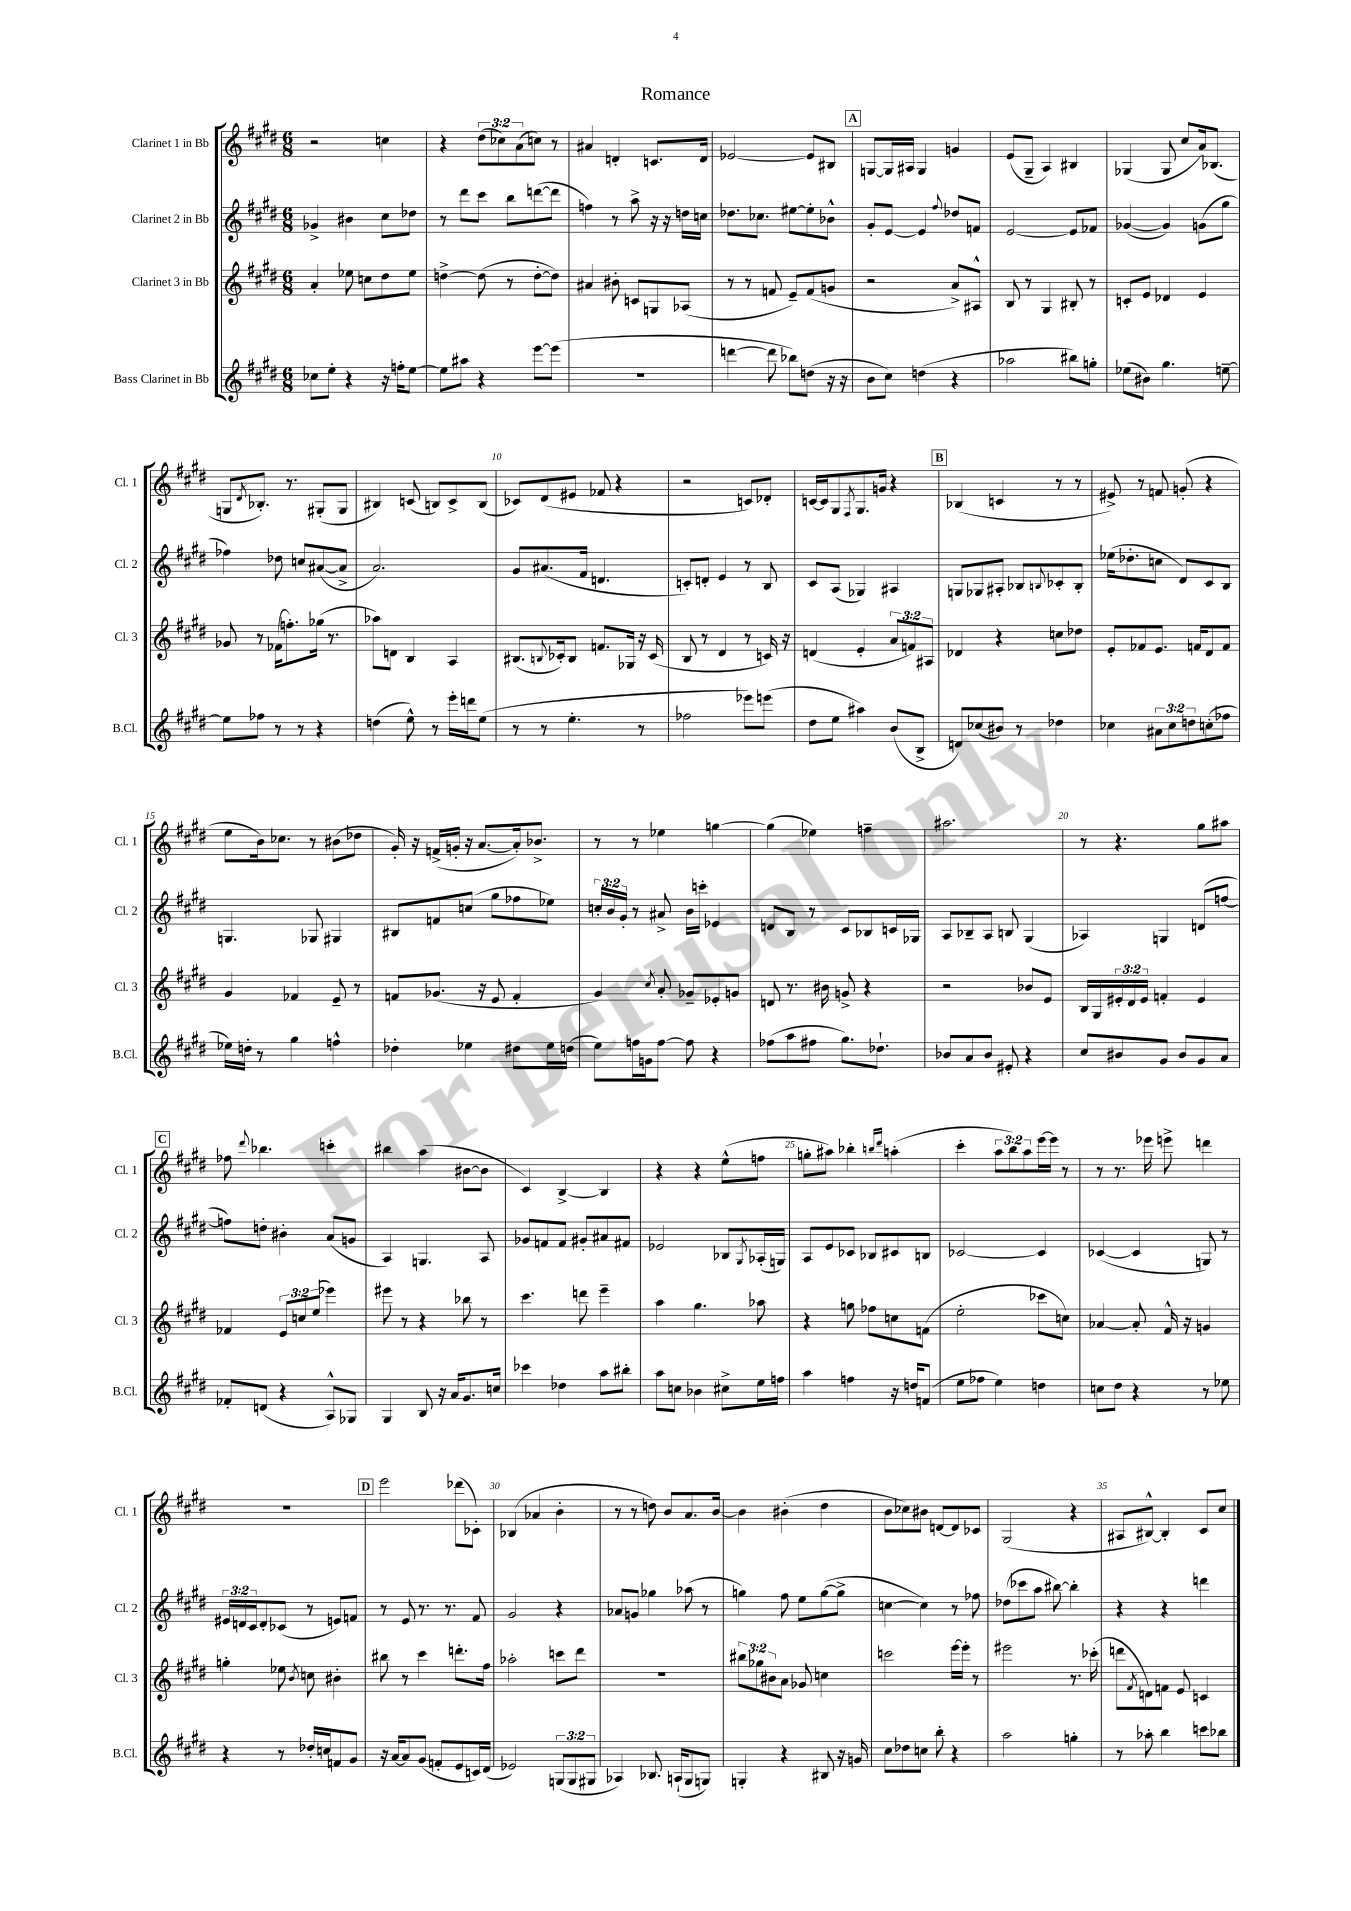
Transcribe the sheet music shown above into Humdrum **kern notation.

**kern	**kern	**kern	**kern
*staff4	*staff3	*staff2	*staff1
*clefG2	*clefG2	*clefG2	*clefG2
*k[f#c#g#d#]	*k[f#c#g#d#]	*k[f#c#g#d#]	*k[f#c#g#d#]
*M6/8	*M6/8	*M6/8	*M6/8
8cc-	4a'	4g-^	2r
8ee'	.	.	.
4r	8ee-	4b#	.
.	8cc	.	.
16r	8dd#	8cc#	4cc
16ff'	.	.	.
[8ee	8ee-	8dd-	.
=	=	=	=
8ee]	[4dd^	8r	4r
8aa#	.	8ddd#	.
4r	(8dd]	8ccc#	(12dd#
.	.	.	12cc-)
.	8r	8bb	.
.	.	.	(12a
[8eee	[8dd'	([8ddd	8cc)
(8eee]	8dd])	8ddd]	8r
=	=	=	=
2.r	4a#	4ff)	4a#
.	8b#'	8r	4d'
.	8c	8aa^	.
.	8G	16r	8.c
.	.	16r	.
.	(8A-	16dd	.
.	.	16cc	16d
=	=	=	=
[4ddd	8r	8.dd-	[2e-
.	8r	.	.
.	.	8.cc-	.
8ddd]	8f	.	.
8bb-)	8e~)	[8ee#	.
(8dd	(8f	8ee#']	8e-]
16r	8g	8b-^^	8B#
16r	.	.	.
=	=	=	=
8b	2r	8g#'	[8G
8cc#)	.	[8e	16G]
.	.	.	16A#
(4dd	.	4e]	4G
.	.	8qqff#	.
4r	8a^)	8dd-	4g
.	8A#^^	8f	.
=	=	=	=
2aa-	8B	[2e	(8e
.	8r	.	8G#~
.	4G#	.	4A)
8bb#)	8B#'	8e]	4B#
8gg'	8r	8f-	.
=	=	=	=
(8ee-	8c'	([4g-	(4G-
8b#)	8e	.	.
4.gg#	4d-	4g-])	8G-
.	.	.	8cc#
.	4e	(8g	16a)
.	.	.	(8.B-
[8ee~	.	8gg#	.
=	=	=	=
8ee]	8g-	4ff-)	8G
.	.	.	8qd#
8ff-	8r	.	8.B-')
8r	(16f-	8dd-	.
.	8.ff')	.	8.r
8r	.	8cc	.
4r	(16gg-	([8a#	(8G#'
.	8.r	.	.
.	.	8a#^]	8G#
=	=	=	=
(4dd	8aa-)	2.a)	4B#)
.	8d	.	.
8ee^^)	4B	.	(8c
8r	.	.	8B)
16eee'	4A	.	8c^
16ddd	.	.	.
(8ee	.	.	(8B
=	=	=	=
8r	(8.B#	8g#	8c-)
8r	.	(8.a#	(8d#
.	8qqB	.	.
.	16c-')	.	.
4.ee'	8B	.	8e#
.	.	16f#	.
.	8.f	4.d	8f-
.	.	.	4r
.	16G-	.	.
8r	16r	.	.
.	(16c-	.	.
=	=	=	=
2ff-	8B	8c')	2r
.	8r	8d'	.
.	4d#	4e	.
8eee-)	8r	8r	8c)
(8eee	16c)	8B	8d-'
.	16r	.	.
=	=	=	=
8dd#	(4d	8c#	[16c
.	.	.	16c]
8ee	.	(8A	8G#
.	.	.	8qF#
4aa#)	4e'	4G-)	8.G#
.	.	.	16g
(8b	12a	4A#	4r
.	12f)	.	.
8B^	.	.	.
.	12A#	.	.
=	=	=	=
8d)	4d-	8G	(4B-
(8cc-	.	8G-	.
8b#)	4r	8A#'	4c
8r	.	8B-	.
.	.	8qqB	.
4dd-	8cc	8c-'	8r
.	8dd-	8B'	8r
=	=	=	=
4cc-	8e'	(16ee-	8e#^)
.	.	8.dd-'	.
.	8f-	.	8r
12a#	8.e	8cc	8f
12cc-	.	.	.
.	.	8d#)	(8g'
12dd	.	.	.
.	16f	.	.
(8cc'	8d#	8c#	4r
8ff-	8f	8B	.
=	=	=	=
16ee-)	4g#	4.G	8ee
16dd'	.	.	.
8r	.	.	16b)
.	.	.	8.cc-
4gg#	4f-	.	.
.	.	8G-	8r
4ff^^	8e~	4G#	(8b#
.	8r	.	8dd-
=	=	=	=
4dd-'	8f	8B#	16g#')
.	.	.	16r
.	(8.g-	8f	(16f^
.	.	.	16g'
4ee-	.	(8cc	16r
.	16r	.	[8.a
.	8e	8gg#	.
8dd#	4f'	8ff-	16a'])
.	.	.	8.b-^
16ee-	.	8ee-)	.
(16dd	.	.	.
=	=	=	=
8ee)	4g#)	24cc'	8r
.	.	24b	.
.	.	24g#'	.
16ff	.	8r	8r
16g	.	.	.
.	8qcc#	.	.
[8ff	8a'	8a#^	4ee-
8ff]	8g-~	16b	.
.	.	16ccc'	.
4r	8e-'	4e-	[4gg
.	8g	.	.
=	=	=	=
(8ff-	8d	8d	(4gg]
8aa	8.r	8B	.
8ff#	.	8r	4ee-)
.	16b#	.	.
8.gg#)	8g^	8c#	.
.	4r	8B-	4ff~
8.dd-`	.	.	.
.	.	16c	.
.	.	16G-	.
=	=	=	=
8b-	2r	8A	2.aa#
8a	.	8B-~	.
8b-	.	8A	.
8e#'	.	8B	.
4r	8b-	(4G#	.
.	8e	.	.
=	=	=	=
8cc#	16B	4A-)	8r
.	16G#	.	.
8b#	24e#'	.	4.r
.	24d#	.	.
.	24e#	.	.
8g#	4f'	4G	.
8b#	.	.	.
8g#	4e#	(8d	8gg#
8a	.	[8ff	8aa#
=	=	=	=
8f-'	4f-	8ff])	8ff-
.	.	.	8qqddd#
(8d	.	8dd'	4.bb-
4r	12e	4b#'	.
.	12cc	.	.
.	(12ee	.	.
8A^^)	4eee-)	(8a	4ccc'
8G-	.	8g	.
=	=	=	=
4G#	8eee#	4A)	4bb#
.	8r	.	.
8B	4r	4.G	(4aa
16r	.	.	.
16a	.	.	.
8.g#	8bb-	.	[8b#
.	8r	8A	8b#]
16cc	.	.	.
=	=	=	=
4ccc-	4.ccc#	8g-	4c#)
.	.	8f	.
4dd-	.	8f	[4B^
.	8ddd	8g#'	.
8aa	4eee~	8a#	4B]
8bb#'	.	8f#	.
=	=	=	=
8aa	4aa	2e-	4r
8cc	.	.	.
4b-	4.gg#	.	4r
8cc#^	.	8B-	(8ee^^
.	.	8qG#	.
16ee	8aa-	(16A-'	8ff
16ff	.	16G)	.
=	=	=	=
4aa	4r	8A	8gg'
.	.	8e	8aa#)
4ff	8gg	8c-	4bb-'
.	8ff-	8B-	.
.	.	.	16qqbb
.	.	.	16qqddd#
16r	8cc	8c#	(4aa'
16dd	.	.	.
(8f	(8f	8B	.
=	=	=	=
8ee	2ee'	[2c-	4ccc#'
8ff-	.	.	.
4ee)	.	.	12aa
.	.	.	12bb)
.	.	.	12aa
4dd	8ccc-	4c-]	[16eee
.	.	.	16eee]
.	8cc)	.	8r
=	=	=	=
8cc	[4a-	([4c-	8r
8dd#	.	.	8.r
4r	8a-']	4c-]	.
.	.	.	16eee-
.	16f#^^	.	8eee^
.	16r	.	.
8r	4g	8G)	4ddd
8ee-	.	8r	.
=	=	=	=
4r	4gg'	24e#	2.r
.	.	24d	.
.	.	24c#	.
.	.	8d'	.
8r	8ee-	(8c-	.
.	8qb	.	.
16dd-'	8cc	8r	.
16cc	.	.	.
8f	4b#'	8e)	.
8g#	.	8f	.
=	=	=	=
16r	8bb#	8r	2eee
[16a	.	.	.
8a]	8r	8e	.
(8g#	4ccc#	8.r	.
8f'	.	.	.
.	.	8.r	.
8e	8.ddd'	.	(8ddd-
16c)	.	8f#	8c-')
(16d#	16ff#	.	.
=	=	=	=
2e-)	2aa-'	2g#	(4B-
.	.	.	4a-
(12G	8ccc	4r	4b'
12G	.	.	.
.	8ddd#	.	.
12G#	.	.	.
=	=	=	=
4A-)	2.r	8a-	8r
.	.	8g	8r
8.B-	.	4gg-	8dd)
.	.	.	8b
(16A`	.	.	.
8G#	.	(8aa-	8.a
8G)	.	8r	.
.	.	.	[16b
=	=	=	=
4G'	12bb#	4gg)	4b]
.	12gg-	.	.
.	12b#	.	.
4r	8a	8ff#	(4b#'
.	8g-	8ee	.
8B#	4cc	([8gg	4dd#
16r	.	8gg^]	.
16g	.	.	.
=	=	=	=
8cc#	2ccc	[4cc	8b
8dd-	.	.	8cc-)
8cc	.	4cc])	8b#
8bb'	.	.	[8d
4r	[16eee	8r	8d]
.	16eee']	.	.
.	8r	8ff-	8c-
=	=	=	=
2aa	2eee#	(8dd-	(2G#
.	.	8ccc-	.
.	.	8aa	.
.	.	[8bb#)	.
4gg'	8.r	4bb#']	4r
.	(16ccc-'	.	.
=	=	=	=
8r	8ddd	4r	8A#
.	8qf#	.	.
8aa-'	8d)	.	[8B#^^)
4bb	8f	4r	4B#']
.	8e	.	.
8ccc	4c	4ddd	8c#
8bb-	.	.	8cc#
==	==	==	==
*-	*-	*-	*-
